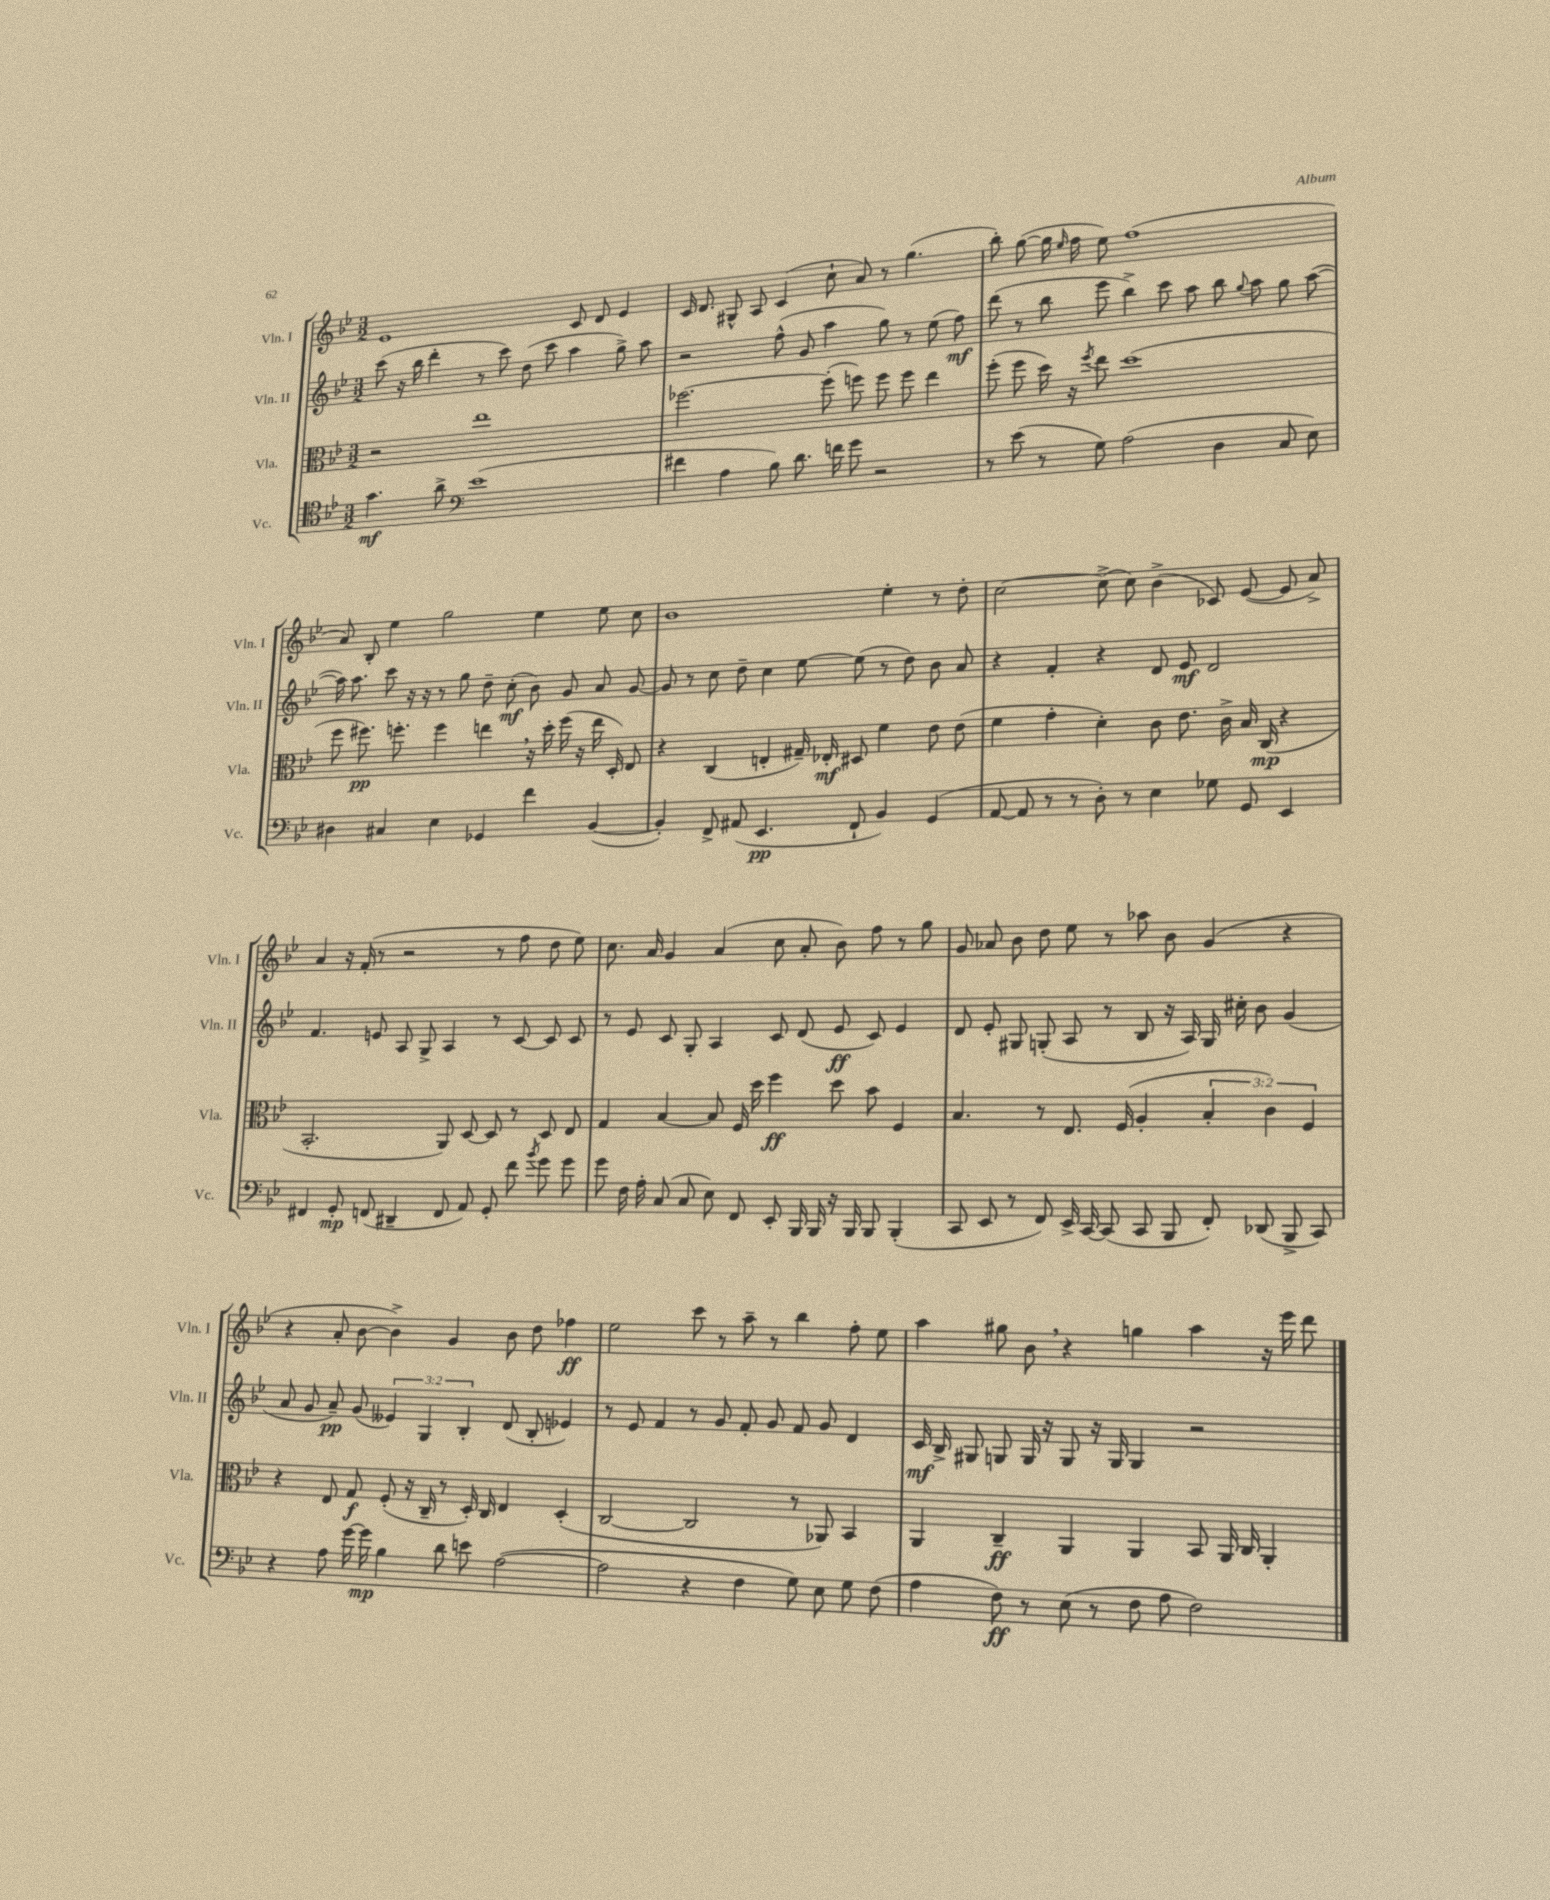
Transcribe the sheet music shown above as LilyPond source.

<<
\new StaffGroup <<
\new Staff = "s0" \with { instrumentName = "Vln. I" shortInstrumentName = "Vln. I" } {
    \clef treble \key bes \major \numericTimeSignature \time 3/2
    \autoBeamOff ees'1 c'8 d'8 ees'4 |
    c'16 d'8. gis8-^ a8 c'4( c''8-! a'8) r8 g''4.( |
    bes''8-.) g''8~( g''16 \grace { ees''16 } f''16 ees''8) f''1( |
    a'8) bes8-. ees''4 g''2 ees''4 ees''8 c''8 |
    bes'1 ees''4-. r8 d''8-. |
    c''2~ c''8->( c''8) bes'4->( ces'8) ees'8~( ees'8 a'8->) |
    a'4 r16 f'16-.( r8 r2 r8 f''8 d''8 ees''8) |
    c''8. a'16 g'4 a'4( c''8 a'8-. bes'8) f''8 r8 g''8 |
    g'8 aes'8 bes'8 d''8 ees''8 r8 aes''8 bes'8 g'4( r4 |
    r4 a'8-. bes'8~ bes'4->) g'4 bes'8 d''8 fes''4\ff |
    ees''2 c'''8 r8 a''8-- r8 bes''4 f''8-. ees''8 |
    a''4 gis''8 bes'8 \breathe r4 g''4 a''4 r16 ees'''16 d'''8 \bar "|." |
}
\new Staff = "s1" \with { instrumentName = "Vln. II" shortInstrumentName = "Vln. II" } {
    \clef treble \key bes \major \numericTimeSignature \time 3/2 \override Staff.TupletNumber.text = #tuplet-number::calc-fraction-text
    \autoBeamOff c'''8( r16 bes''16 d'''4-. r8 c'''8) d''8( c'''8 a''4 g''8->) a''8 |
    r2 f''8-^( g'8 a''4 g''8) r8 ees''8( f''8\mf) |
    d'''8( r8 bes''8 ees'''8 bes''4->) c'''8 a''8 bes''8 \appoggiatura { g''8 } a''8 g''8 a''8~( |
    a''16) a''8. c'''8 r16 r16 r8 g''8 d''8-- c''8-.\mf( bes'8) g'8 a'8 g'8~ |
    g'8 r8 c''8 d''8-- c''4 ees''8~ ees''8( r8 d''8) bes'8 a'8 |
    r4 f'4-. r4 d'8 ees'8\mf d'2 |
    f'4. e'8 a8 g8-> a4 r8 c'8~ c'8 c'8 |
    r8 ees'8 c'8 g8-. a4 c'8 d'8( ees'8\ff c'8) ees'4 |
    d'8 ees'8-. gis8 g8-.( a8 r8 bes8 r16 a16) g16 cis''16-. bes'8 g'4( |
    a'8 g'8 a'8--\pp) g'8( \tuplet 3/2 { eeses'4) g4 bes4-. } d'8( bes8-. ees'4) |
    r8 ees'8 f'4 r8 g'8 f'8-. g'8 f'8 g'8 d'4 |
    c'16\mf bes16-> gis8 g8 g16 r16 g8 r16 g16 g4 r2 \bar "|." |
}
\new Staff = "s2" \with { instrumentName = "Vla." shortInstrumentName = "Vla." } {
    \clef alto \key bes \major \numericTimeSignature \time 3/2 \override Staff.TupletNumber.text = #tuplet-number::calc-fraction-text
    \autoBeamOff r2 ees''1 |
    fes''2.~ fes''8-.( f''8) f''8 f''8 ees''4 |
    f''8-.( f''8 d''16) r16 \acciaccatura { f''8 } ees''8 d''1( |
    f''8 fis''8.\pp) f''8.-. f''4 e''4 \breathe r16 d''16-. f''16( r16 e''16 d16-.) ees8 |
    r4 c4( e4-. gis16--) ees16-.\mf dis8 f'4 ees'8 ees'8( |
    f'4 g'4-. d'4-.) c'8 ees'8. c'16-> bes16 c16\mp( r4 |
    bes,2.-. a,8) d8~ d8 r8 d8 ees8 |
    g4 bes4~ bes8 f16 d''16 f''4\ff d''8 bes'8 f4 |
    bes4. r8 ees8. f16( a4-. \tuplet 3/2 { bes4-. c'4) f4 } |
    r4 ees8 g8\f f8-.( r16 c16-- r8 d16-.) c16 ees4 d4-.( |
    c2~ c2 r8 aes,8) bes,4 |
    a,4 c4--\ff a,4 a,4 bes,8 a,16 c16 a,4-. \bar "|." |
}
\new Staff = "s3" \with { instrumentName = "Vc." shortInstrumentName = "Vc." } {
    \clef tenor \key bes \major \numericTimeSignature \time 3/2
    \autoBeamOff g'4.\mf a'8-> \clef bass ees'1( |
    fis'4 a4 bes8) d'8. f'16 g'8 r2 |
    r8 ees'8( r8 g8) a2( d4 c8 ees8) |
    dis4 cis4 ees4 ges,4 f'4 bes,4~( |
    bes,4-.) f,8-> ais,8( ees,4.\pp f,8-! bes,4) g,4( |
    a,8~ a,8 r8 r8 d8-.) r8 ees4 ges8 g,8 ees,4 |
    fis,4 g,8-.\mp f,8( dis,4-- f,8 a,8) g,8-. f'8 \acciaccatura { bes'8 } g'8 g'8 |
    g'8 f16 a16-. c8( c8 ees8) f,8 ees,8-. bes,,16 bes,,16 r16 bes,,16 bes,,8 bes,,4-.( |
    c,8 ees,8 r8 f,8) ees,16-> c,16~ c,8( c,8 bes,,8 f,8-.) des,8( bes,,8-> c,8) |
    r4 a8 g'16~ g'16\mp bes4 d'8 e'8 a2~( |
    a2 r4 f4 g8) ees8 g8 f8( |
    a4 f8\ff) r8 ees8( r8 f8 a8 f2) \bar "|." |
}
>>
>>
\layout { \context { \Score \remove "Bar_number_engraver" } }
